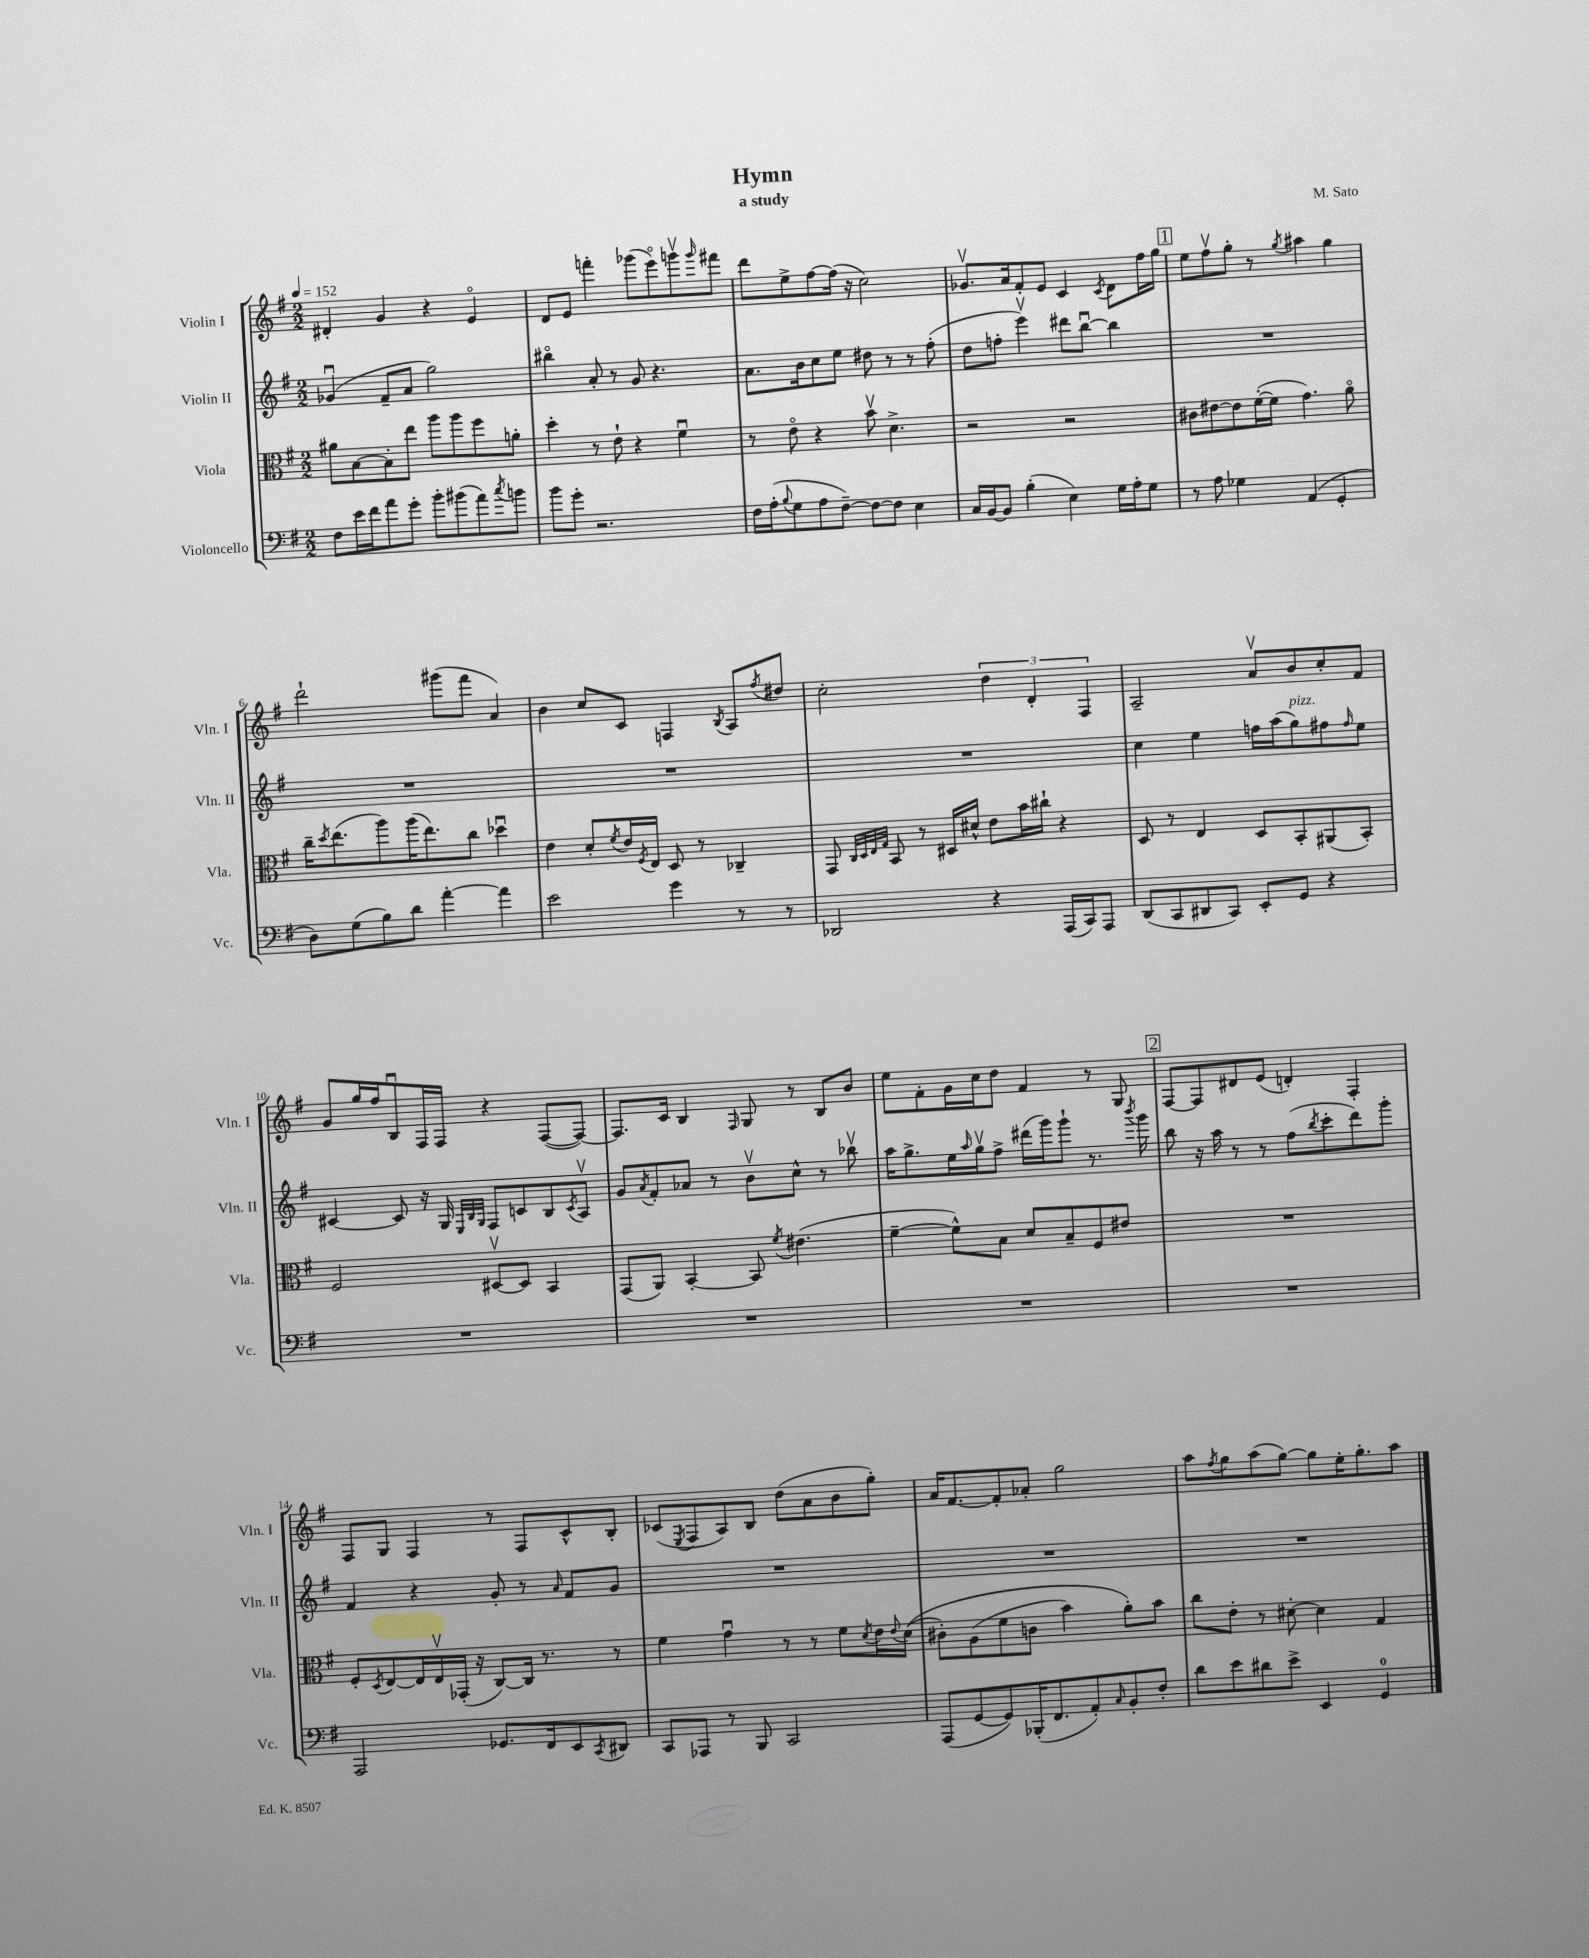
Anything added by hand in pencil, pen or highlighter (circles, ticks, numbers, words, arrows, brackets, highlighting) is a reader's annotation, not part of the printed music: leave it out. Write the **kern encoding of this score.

**kern	**kern	**kern	**kern
*part4	*part3	*part2	*part1
*staff4	*staff3	*staff2	*staff1
*I"Violoncello	*I"Viola	*I"Violin II	*I"Violin I
*I'Vc.	*I'Vla.	*I'Vln. II	*I'Vln. I
*clefF4	*clefC3	*clefG2	*clefG2
*k[f#]	*k[f#]	*k[f#]	*k[f#]
*M2/2	*M2/2	*M2/2	*M2/2
*MM152	*MM152	*MM152	*MM152
=1	=1	=1	=1
8F#\L	8a#X\L	(4g-Xu/	4d#X'/
16e\L	[8B\	.	.
16f#\J	.	.	.
8a\	8B'\]	8f#~/L	4g/
8g'\J	8ee\J	8a/J	.
8b'\L	8aa\L	2gg\)	4r
(8b#X\	8aa\	.	.
8a\)	8ff#\	.	4e/
8qcc/	.	.	.
8bn\J	8an'\J	.	.
=2	=2	=2	=2
8b\L	4dd'\	4bb#X\	8d/L
8g'\J	.	.	8e/J
2.r	8r	8a'/	4fffn'\
.	8e`\	8r	.
.	4r	8g/	(8ggg-X\L
.	.	4.r	8eee\)
.	4f#u\	.	8gggnv\
.	.	.	16qqggg/
.	.	.	8fff#X\J
=3	=3	=3	=3
16F#\LL	8r	8.a\L	8ddd\L
(16A'\J	.	.	.
8qqB/	.	.	.
8G\	8e\	.	8ee^\
.	.	16b\k	.
8A\	4r	8cc\	[8ff#\
[8F#~\J)	.	8ee\J	(16ff#\Jk]
.	.	.	16r
8F#\L_	8bv\	8dd#X\	2cc\)
8F#\J]	4.d^\	8r	.
4E\	.	8r	.
.	.	(8ff#'\	.
=4	=4	=4	=4
16C/LL	2r	8dd\L	8.g-Xv/L
[16BB/J	.	.	.
8BB/J]	.	8ffn'\J	.
.	.	.	16a/k
(4B'\	.	4eeev\)	8f#'/
.	.	.	8e/J
4E\)	2r	8ddd#X\L	4c/
.	.	[8bbu\J	.
.	.	.	8qc/
16G\LL	.	4bb\]	8d\L
16A'\J	.	.	.
8G\J	.	.	16ff#\L
.	.	.	16gg\JJ
!!LO:REH:place=s1:t=1
=5	=5	=5	=5
8r	8c#X\L	1r	8ee\L
8A\	[8e#X\	.	8ff#v\
4G-X\	8e#\]	.	8gg'\J
.	([16f#'\L	.	8r
.	16f#\JJ]	.	.
.	.	.	8qgg/
(4AA/	4.g\)	.	4aa#X\
4GG'/	.	.	4gg\
.	8a\	.	.
!!LO:LB:g=z
=6	=6	=6	=6
8D\L)	16cc~\KL	1r	2ddd`\
.	8qdd/	.	.
.	(8.ee\	.	.
(8G\	.	.	.
8B\)	8aa\)	.	.
8d\J	(16aa\K	.	.
.	8.ee\)	.	.
[4a'\	.	.	(8ggg#X\L
.	8cc\J	.	8fff#\J
4a\]	4dd-Xu\	.	4a/)
=7	=7	=7	=7
2e\	4e\	1r	4b\
.	8d'/L	.	8cc/L
.	8qf#/	.	.
.	16e/L	.	8c/J
.	8qF#/	.	.
.	16E/JJ	.	.
4g\	8D/	.	4Fn/
.	8r	.	.
.	.	.	8qB/
8r	4C-X~/	.	8A/L
.	.	.	8qff#/
8r	.	.	8dd#X/J
=8	=8	=8	=8
2DD-X/	8GG/	1r	2cc'\
.	32qqC/LLL	.	.
.	32qqD/	.	.
.	32qqE/	.	.
.	32qqG/JJJ	.	.
.	8BB/	.	.
.	8r	.	.
.	16D#X/LL	.	.
.	16d#X^^/JJ	.	.
4r	8e\L	.	6dd\
.	16b\L	.	.
.	.	.	6d'/
.	16cc#X`\JJ	.	.
(16AAA/LL	4r	.	.
16CC/J)	.	.	.
.	.	.	6F#/
8AAA/J	.	.	.
=9	=9	=9	=9
(8DD/L	8D/	4cc\	2A~/
8CC/	8r	.	.
8DD#X/	4E/	4ee\	.
8CC/J)	.	.	.
8EE'/L	8D/L	16ffn\LL	8av/L
.	.	(16aa\J	.
!	!	!LO:TX:a:i:t=pizz.	!
8GG/J	8BB'/	8gg\)	8b/
4r	(8AA#X/	8ff#X\	8cc'/
.	.	16qqff#/	.
.	8BB'/J)	8ee\J	8f#/J
!!LO:LB:g=z
=10	=10	=10	=10
1r	2F#/	[4c#X/	8g/L
.	.	.	16gg/L
.	.	.	16ff#/J
.	.	8c#/]	8Bu/
.	.	16r	16F#/L
.	.	16G/	16F#/JJ
.	.	32qqE/LLL	.
.	.	32qqB/	.
.	.	32qqG/JJJ	.
.	[8D#Xv/L	8F#/L	4r
.	8D#/J]	8cn/	.
.	4BB/	8B/	([8F#/L
.	.	8qc/	.
.	.	8Av/J	8F#/J_)
=11	=11	=11	=11
1r	(8GG/L	8g/L	8.F#/L]
.	.	8qa/	.
.	8AA/J)	8f#'/	.
.	.	.	16c/Jk
.	[4BB'/	8a-X/J	4B/
.	.	8r	.
.	.	.	16qqF#/
.	8BB/]	8bv\L	8G/
.	8qf#/	.	.
.	(4.e#X\	8cc^^\J	8r
.	.	8r	8B/L
.	.	8bb-Xv\	8b/J
=12	=12	=12	=12
1r	[4f#~\	16aa\KL	8ee\L
.	.	8.gg^\	.
.	.	.	8f#'\
.	8f#^^\L])	16ee\L	16g\L
.	.	16qqaa/	.
.	.	16ggv\J	16cc\J
.	8B\J	8ff#^\J	8dd\J
.	8d/L	(16ddd#X\LL	4f#/
.	.	16ggg\J)	.
.	8B~/	8ggg`\J	.
.	8F#/	8.r	8r
.	8e#X/J	.	8G/
.	.	8qbbb/	.
.	.	16ggg\	.
!!LO:REH:place=s1:t=2
=13	=13	=13	=13
1r	1r	8bb\	[8F#/L
.	.	16r	8F#/]
.	.	16aa\	.
.	.	8r	8d#X/
.	.	8r	(8e/J
.	.	(8ff#\L	4dn'/)
.	.	8qbb/	.
.	.	8ccc'\	.
.	.	8ddd\)	4F#'/
.	.	8ggg'\J	.
!!LO:LB:g=z
=14	=14	=14	=14
2AAA/	8F#'/L	4f#/	8F#/L
.	8qD/	.	.
.	[8E/	.	8G/J
.	16E/L]	4r	4F#/
.	16Ev/	.	.
.	(16GG-X'/JJ	.	.
.	16r	.	.
8.GG-X/L	[8C/L)	8g'/	8r
.	16C/Jk]	8r	8F#/L
16FF#/k	8.r	.	.
.	.	16qqa/	.
8EE/	.	8f#/L	8c^^/
8qCC/	.	.	.
8DD#X/J	8r	8g/J	8B'/J
=15	=15	=15	=15
8CC/L	4f#\	1r	(8c-X/L
.	.	.	8qE/
8AAA-X/J	.	.	8F#/
8r	4gu\	.	8A/)
8BBB/	.	.	8B/J
2CC/	8r	.	(8dd\L
.	8r	.	8a\
.	8f#\L	.	8b\
.	8qd/	.	.
.	16e\L	.	8gg'\J)
.	8qqe/	.	.
.	((16d\JJ	.	.
=16	=16	=16	=16
(8AAA/L	8c#X'\L)	1r	16a/KL
.	.	.	[8.f#/
[8GG/	(8A\	.	.
8GG/])	8f#\	.	8f#'/]
(16BBB-X'/K	8cn\J	.	8a-X'/J
8.FF#/	.	.	.
.	4b\)	.	2gg\
8AA'/)	.	.	.
16qqC/	.	.	.
8BB'/	8a'\L)	.	.
8F#'/J	8b\J	.	.
=17	=17	=17	=17
8d\L	8cc\L	1r	8aa\L
.	.	.	8qff#/
8e\	8e'\J	.	8gg\
8d#X\	8r	.	(8aa\
8e^\J	[8d#X'\	.	[8gg\J)
4EE/	4d#\]	.	8gg\L]
.	.	.	16ee'\K
.	.	.	8.gg'\
4GG/	4G/	.	.
.	.	.	8aa\J
==	==	==	==
*-	*-	*-	*-
